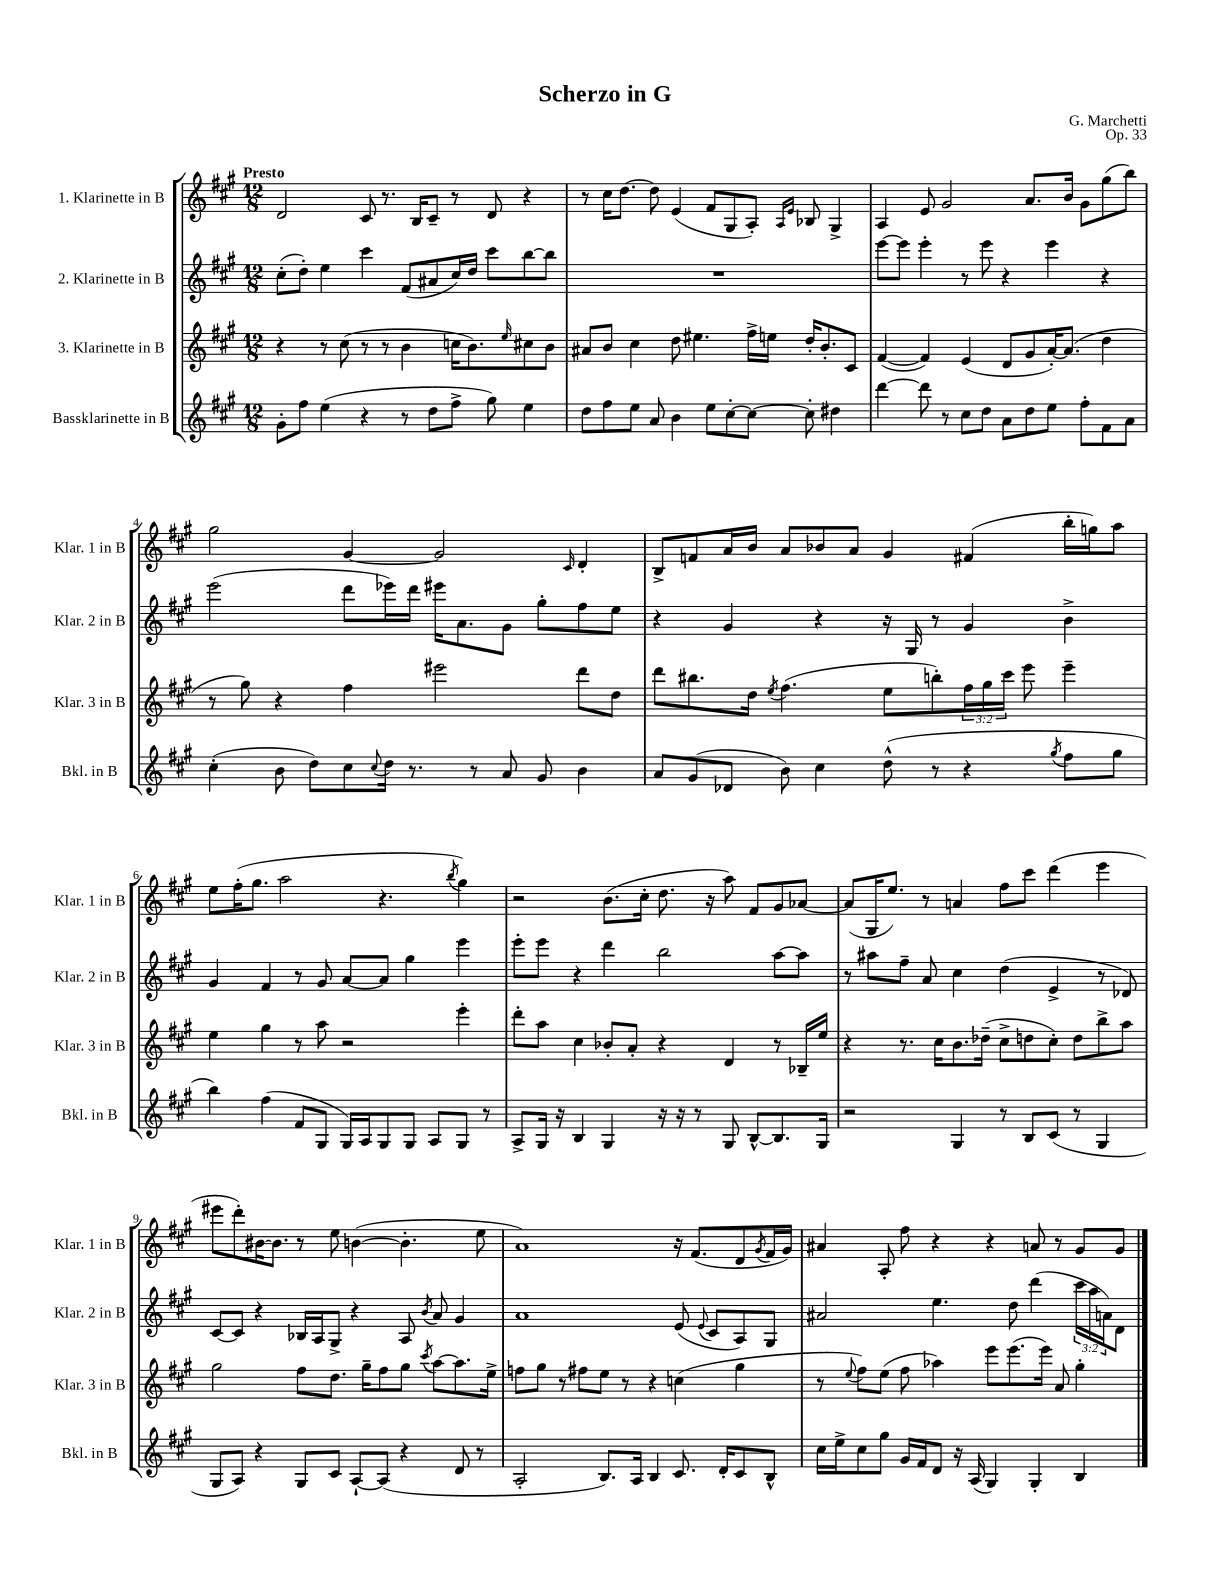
\header { title = "Scherzo in G" composer = "G. Marchetti" opus = "Op. 33" }
<<
\new StaffGroup <<
\new Staff = "s0" \with { instrumentName = "1. Klarinette in B" shortInstrumentName = "Klar. 1 in B" } {
    \clef treble \key a \major \numericTimeSignature \time 12/8 \tempo "Presto"
    d'2 cis'8 r8. b16 cis'8-- r8 d'8 r4 |
    r8 cis''16 d''8.~ d''8 e'4( fis'8 gis8 a8-.) \grace { a16 e'16 } bes8 gis4-> |
    a4 e'8 gis'2 a'8. b'16 gis'8 gis''8( b''8) |
    gis''2 gis'4~ gis'2 \grace { cis'16 } d'4-. |
    b8-> f'8 a'16 b'16 a'8 bes'8 a'8 gis'4 fis'4( b''16-. g''16) a''8 |
    e''8 fis''16-.( gis''8. a''2 r4. \acciaccatura { b''8 } gis''4) |
    r2 b'8.( cis''16-. d''8. r16 a''8) fis'8 gis'8 aes'8~ |
    aes'8( gis16 e''8.) r8 a'4 fis''8 cis'''8 d'''4( e'''4 |
    eis'''8 d'''8-.) bis'16~ bis'8. r8 e''8 b'4~( b'4.-. e''8 |
    a'1) r16 fis'8.( d'8 \acciaccatura { gis'8 } fis'16 gis'16) |
    ais'4 a8-. fis''8 r4 r4 a'8 r8 gis'8 gis'8 \bar "|." |
}
\new Staff = "s1" \with { instrumentName = "2. Klarinette in B" shortInstrumentName = "Klar. 2 in B" } {
    \clef treble \key a \major \numericTimeSignature \time 12/8 \override Staff.TupletNumber.text = #tuplet-number::calc-fraction-text
    cis''8-.( d''8-.) e''4 cis'''4 fis'8( ais'8 cis''16) d''16 cis'''8 b''8~ b''8 |
    R1. |
    e'''8~ e'''8 e'''4-. r8 e'''8 r4 e'''4 r4 |
    e'''2( d'''8 ees'''16) d'''16 eis'''16 a'8. gis'8 gis''8-. fis''8 e''8 |
    r4 gis'4 r4 r16 gis16 r8 gis'4 b'4-> |
    gis'4 fis'4 r8 gis'8 a'8~ a'8 gis''4 e'''4 |
    e'''8-. e'''8 r4 d'''4 b''2 a''8~ a''8 |
    r8 ais''8 fis''8-- a'8 cis''4 d''4( e'4-> r8 des'8) |
    cis'8~ cis'8 r4 bes16 a16 gis8-> r4 a8 \acciaccatura { b'8 } a'8 gis'4 |
    a'1 e'8( \appoggiatura { e'8 } cis'8 a8) gis8 |
    ais'2 e''4. d''8 d'''4( \tuplet 3/2 { cis'''16 a''16 a'16) } d'8 \bar "|." |
}
\new Staff = "s2" \with { instrumentName = "3. Klarinette in B" shortInstrumentName = "Klar. 3 in B" } {
    \clef treble \key a \major \numericTimeSignature \time 12/8 \override Staff.TupletNumber.text = #tuplet-number::calc-fraction-text
    r4 r8 cis''8( r8 r8 b'4 c''16 b'8.) \grace { e''16 } cis''8 b'8 |
    ais'8 b'8 cis''4 d''8 eis''4. fis''16-> e''16 d''16-. b'8.-. cis'8 |
    fis'4~( fis'4) e'4( d'8 gis'8 a'16~-.) a'8.( d''4 |
    r8 gis''8) r4 fis''4 eis'''2 d'''8 d''8 |
    d'''8 bis''8. d''16 \acciaccatura { e''8 } fis''4.( e''8 b''8-.) \tuplet 3/2 { fis''16 gis''16 cis'''16 } e'''8 e'''4-- |
    e''4 gis''4 r8 a''8 r2 e'''4-. |
    d'''8-. a''8 cis''4 bes'8-. a'8-. r4 d'4 r8 bes16-- e''16 |
    r4 r8. cis''16 b'8. des''16--( cis''8-> d''8 cis''8-.) d''8 b''8-> a''8 |
    gis''2 fis''8 d''8. gis''16-- fis''8 gis''8 \acciaccatura { cis'''8 } a''8~ a''8. e''16-> |
    f''8 gis''8 r8 fis''8 e''8 r8 r4 c''4( gis''4 |
    r8 \appoggiatura { e''8 } fis''8) e''8( fis''8 aes''4) e'''8 e'''8.( e'''16) a'8 gis''4-. \bar "|." |
}
\new Staff = "s3" \with { instrumentName = "Bassklarinette in B" shortInstrumentName = "Bkl. in B" } {
    \clef treble \key a \major \numericTimeSignature \time 12/8
    gis'8-. fis''8 e''4( r4 r8 d''8 fis''8-> gis''8) e''4 |
    d''8 fis''8 e''8 a'8 b'4 e''8 cis''8~-. cis''8~ cis''8-. dis''4 |
    d'''4~ d'''8 r8 cis''8 d''8 a'8 d''8 e''8 fis''8-. fis'8 a'8 |
    cis''4-.( b'8 d''8) cis''8 \appoggiatura { cis''8 } d''16 r8. r8 a'8 gis'8 b'4 |
    a'8 gis'8( des'8 b'8) cis''4 d''8-^( r8 r4 \acciaccatura { gis''8 } fis''8 gis''8 |
    b''4) fis''4( fis'8 gis8 gis16) a16 gis8 gis8 a8 gis8 r8 |
    a8-> gis16 r16 b4 gis4 r16 r16 r8 gis8 b8~-^ b8. gis16 |
    r2 gis4 r8 b8 cis'8( r8 gis4 |
    gis8 a8) r4 gis8 cis'8 a8~-! a8( r4 d'8 r8 |
    a2-. b8.) a16 b4 cis'8. d'16-. cis'8 b8-^ |
    cis''16 e''16-> cis''8 gis''8 gis'16 fis'16 d'8 r16 a16( gis4) gis4-. b4 \bar "|." |
}
>>
>>
